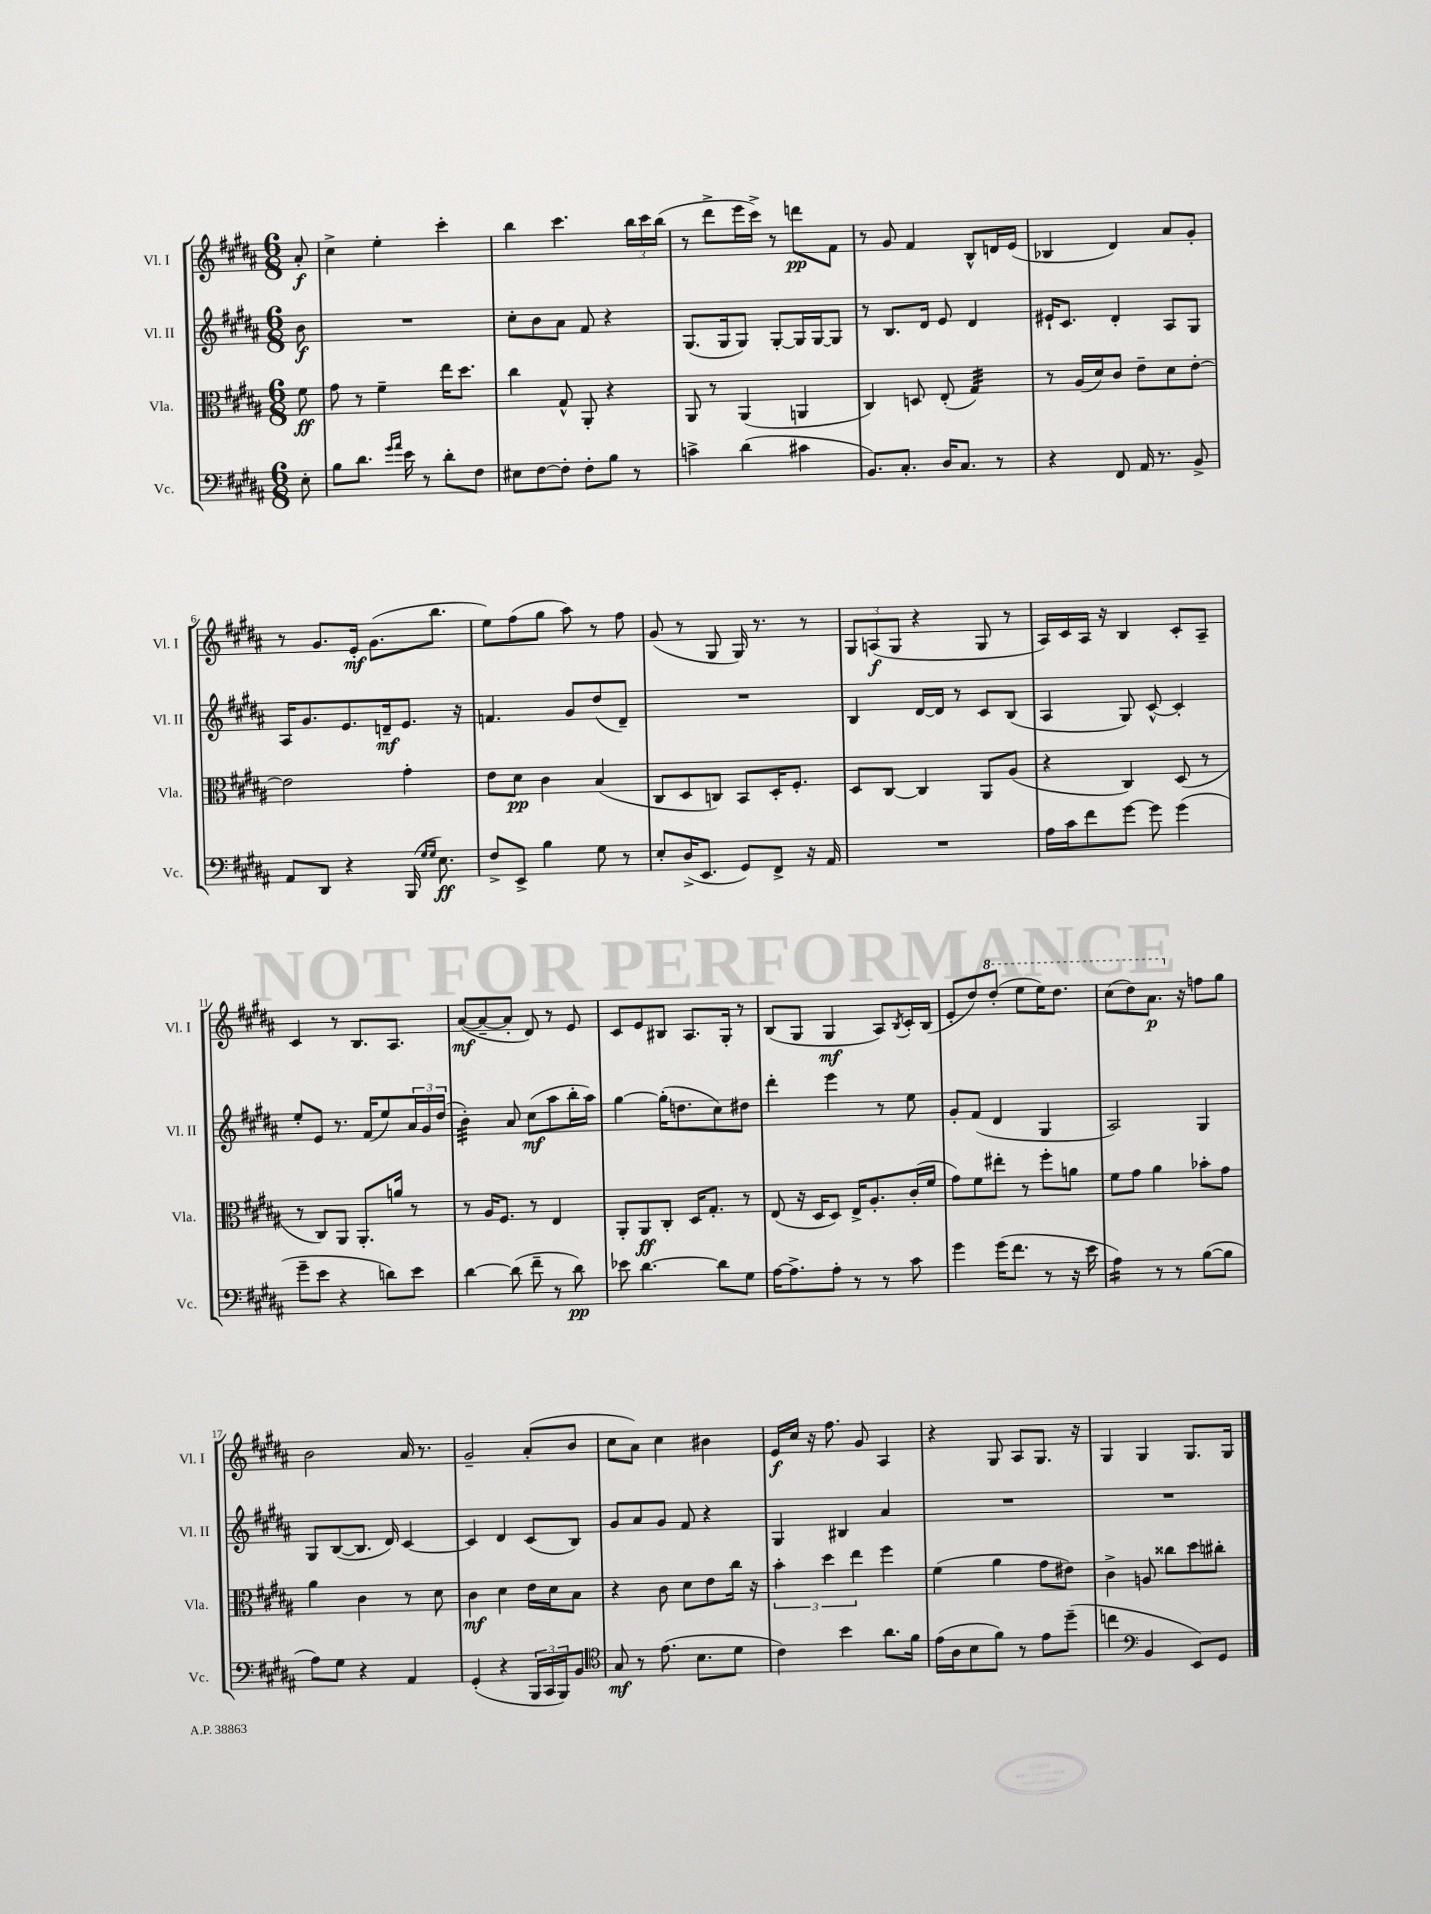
<<
\new StaffGroup <<
\new Staff = "s0" \with { instrumentName = "Vl. I" shortInstrumentName = "Vl. I" } {
    \clef treble \key b \major \numericTimeSignature \time 6/8 \partial 8
    ais'8-.\f |
    cis''4-> e''4-. cis'''4-. |
    b''4 cis'''4. \tuplet 3/2 { b''16 cis'''16 b''16( } |
    r8 dis'''8-> e'''16 cis'''16->) r8 d'''8\pp fis'8 |
    r8 gis'8 fis'4 b8-^ d'16 e'16( |
    bes4 dis'4) ais'8 gis'8-. |
    r8 gis'8. e'16-.\mf gis'8.( b''8. |
    e''8) fis''8( gis''8 ais''8) r8 fis''8 |
    gis'8( r8 gis8 gis16) r8. r8 |
    \tuplet 3/2 { gis8 a8\f( gis8 } r4 gis8 r8 |
    ais16) cis'16 ais16 r16 b4 cis'8-. ais8-- |
    cis'4 r8 b8. ais8. |
    ais'8~\mf( ais'8~-- ais'8-. dis'8) r8 e'8 |
    cis'8 e'8 bis8 ais8. gis16-. r8 |
    b8( gis8 gis4\mf ais8) \acciaccatura { b8 } cis'16-. b16( |
    e'8-. dis''8) \ottava #1 dis'''8-.( e'''8 e'''16) dis'''8. |
    cis'''8( dis'''8) ais''8.\p \ottava #0 r16 f''8 gis''8 |
    b'2 ais'16 r8. |
    gis'2-- ais'8-.( b'8 |
    cis''8 ais'8) cis''4 bis'4 |
    e'16\f cis''16 r16 fis''8. gis'8 ais4 |
    r4 gis8 ais8 gis8. r16 |
    gis4 gis4 gis8. gis16 \bar "|." |
}
\new Staff = "s1" \with { instrumentName = "Vl. II" shortInstrumentName = "Vl. II" } {
    \clef treble \key b \major \numericTimeSignature \time 6/8 \partial 8
    b'8\f |
    R2. |
    cis''8-. b'8 ais'8 fis'8 r4 |
    gis8.( gis16 gis8) gis8~-. gis16 gis16~ gis8 |
    r8 b8. dis'16 e'8 dis'4 |
    eis'16-! cis'8. dis'4-. ais8 gis8 |
    ais16 gis'8. e'8. d'16--\mf e'8. r16 |
    f'4. gis'8 dis''8( dis'8--) |
    R2. |
    b4 dis'16~ dis'16 r8 cis'8 b8( |
    ais4 gis8) cis'8~-^ cis'4-. |
    e''8-. e'8 r8. fis'16( e''8) \tuplet 3/2 { ais'16 gis'16 dis''16( } |
    b'4:32-.) ais'8 cis''8\mf( ais''8 b''16-. ais''16) |
    gis''4~ gis''16-.( d''8. cis''8) dis''8 |
    dis'''4-. e'''4 r8 e''8 |
    gis'8-. fis'8( dis'4 gis4 |
    ais2) gis4 |
    gis8 b8~( b8. dis'16) cis'4~ |
    cis'4 dis'4 cis'8( b8) |
    gis'8 ais'8 gis'8 fis'8 r4 |
    gis4 bis4 ais'4 |
    R2. |
    R2. \bar "|." |
}
\new Staff = "s2" \with { instrumentName = "Vla." shortInstrumentName = "Vla." } {
    \clef alto \key b \major \numericTimeSignature \time 6/8 \partial 8
    fis'8\ff |
    gis'8 r8 fis'4-- e''16 dis''8. |
    cis''4 gis8-^ ais,8-. r4 |
    ais,8 r8 ais,4( a,4 |
    cis4) d8 e8-.( gis4:32) |
    r8 ais16( dis'16) cis'8 e'8-- dis'8 e'8~-. |
    e'2 gis'4-. |
    e'8 dis'8\pp cis'4 b4( |
    cis8 dis8 c8) b,8 dis16-. fis8.-. |
    dis8 cis8~ cis4 ais,8 ais8( |
    r4 cis4) dis8( r8 |
    r8 cis8) ais,8 ais,8.-. a'16 r8 |
    r8 ais16 fis8. r8 e4 |
    ais,8-. ais,8\ff cis8-. dis16 gis8.-. r8 |
    e8( r16 dis16 dis8) e16-> ais8.-. cis'16-.( fis'16 |
    gis'8) fis'8 eis''8-. r8 fis''8-. a'8 |
    fis'8 gis'8 ais'4 bes'8-. gis'8 |
    ais'4 cis'4 r8 dis'8 |
    cis'4\mf dis'4 e'16 dis'16 b8 |
    r4 cis'8 dis'8 e'8 cis''16 r16 |
    \tuplet 3/2 { b'4-. dis''4 e''4 } fis''4 |
    fis'4( ais'4 gis'8 eis'8) |
    cis'4-> a8 cisis''8 dis''8 cis''8-. \bar "|." |
}
\new Staff = "s3" \with { instrumentName = "Vc." shortInstrumentName = "Vc." } {
    \clef bass \key b \major \numericTimeSignature \time 6/8 \partial 8
    e8-. |
    b8 dis'8. \grace { gis'16 ais'16 } e'16 r8 dis'8-. fis8 |
    eis8 fis8~ fis8-. fis8-. b8 r8 |
    c'4-> dis'4( cis'4 |
    b,8.) cis8.-. dis16 cis8. r8 |
    r4 fis,8 ais,16 r8. b,8-> |
    ais,8 dis,8 r4 b,,16( \grace { gis16 gis16 } e8.\ff) |
    fis8-> e,8-> b4 gis8 r8 |
    e8-. dis16->( e,8. gis,8) fis,8-> r16 ais,16 |
    R2. |
    ais16 cis'16 fis'8 gis'8~ gis'8 gis'4( |
    gis'8-- e'8 r4 d'8) e'8 |
    dis'4~ dis'8( fis'8-- r8 dis'8\pp) |
    ees'8 dis'4.~ dis'8 gis8 |
    ais16~ ais8.-> ais8-. r8 r8 cis'8 |
    gis'4 gis'16( fis'8. r8 r16 e'16 |
    ais4:16) r8 r8 b8~( b8 |
    ais8) gis8 r4 ais,4 |
    gis,4-.( r4 \tuplet 3/2 { b,,16 cis,16 b,,16) } b,8 |
    \clef tenor gis8\mf r8 e'8.( b8. dis'8 |
    cis'4) b'4 ais'8. fis'16 |
    e'16( ais16 b8 fis'8) r8 e'8 dis''8--( |
    c''4 \clef bass b,4 e,8) gis,8 \bar "|." |
}
>>
>>
